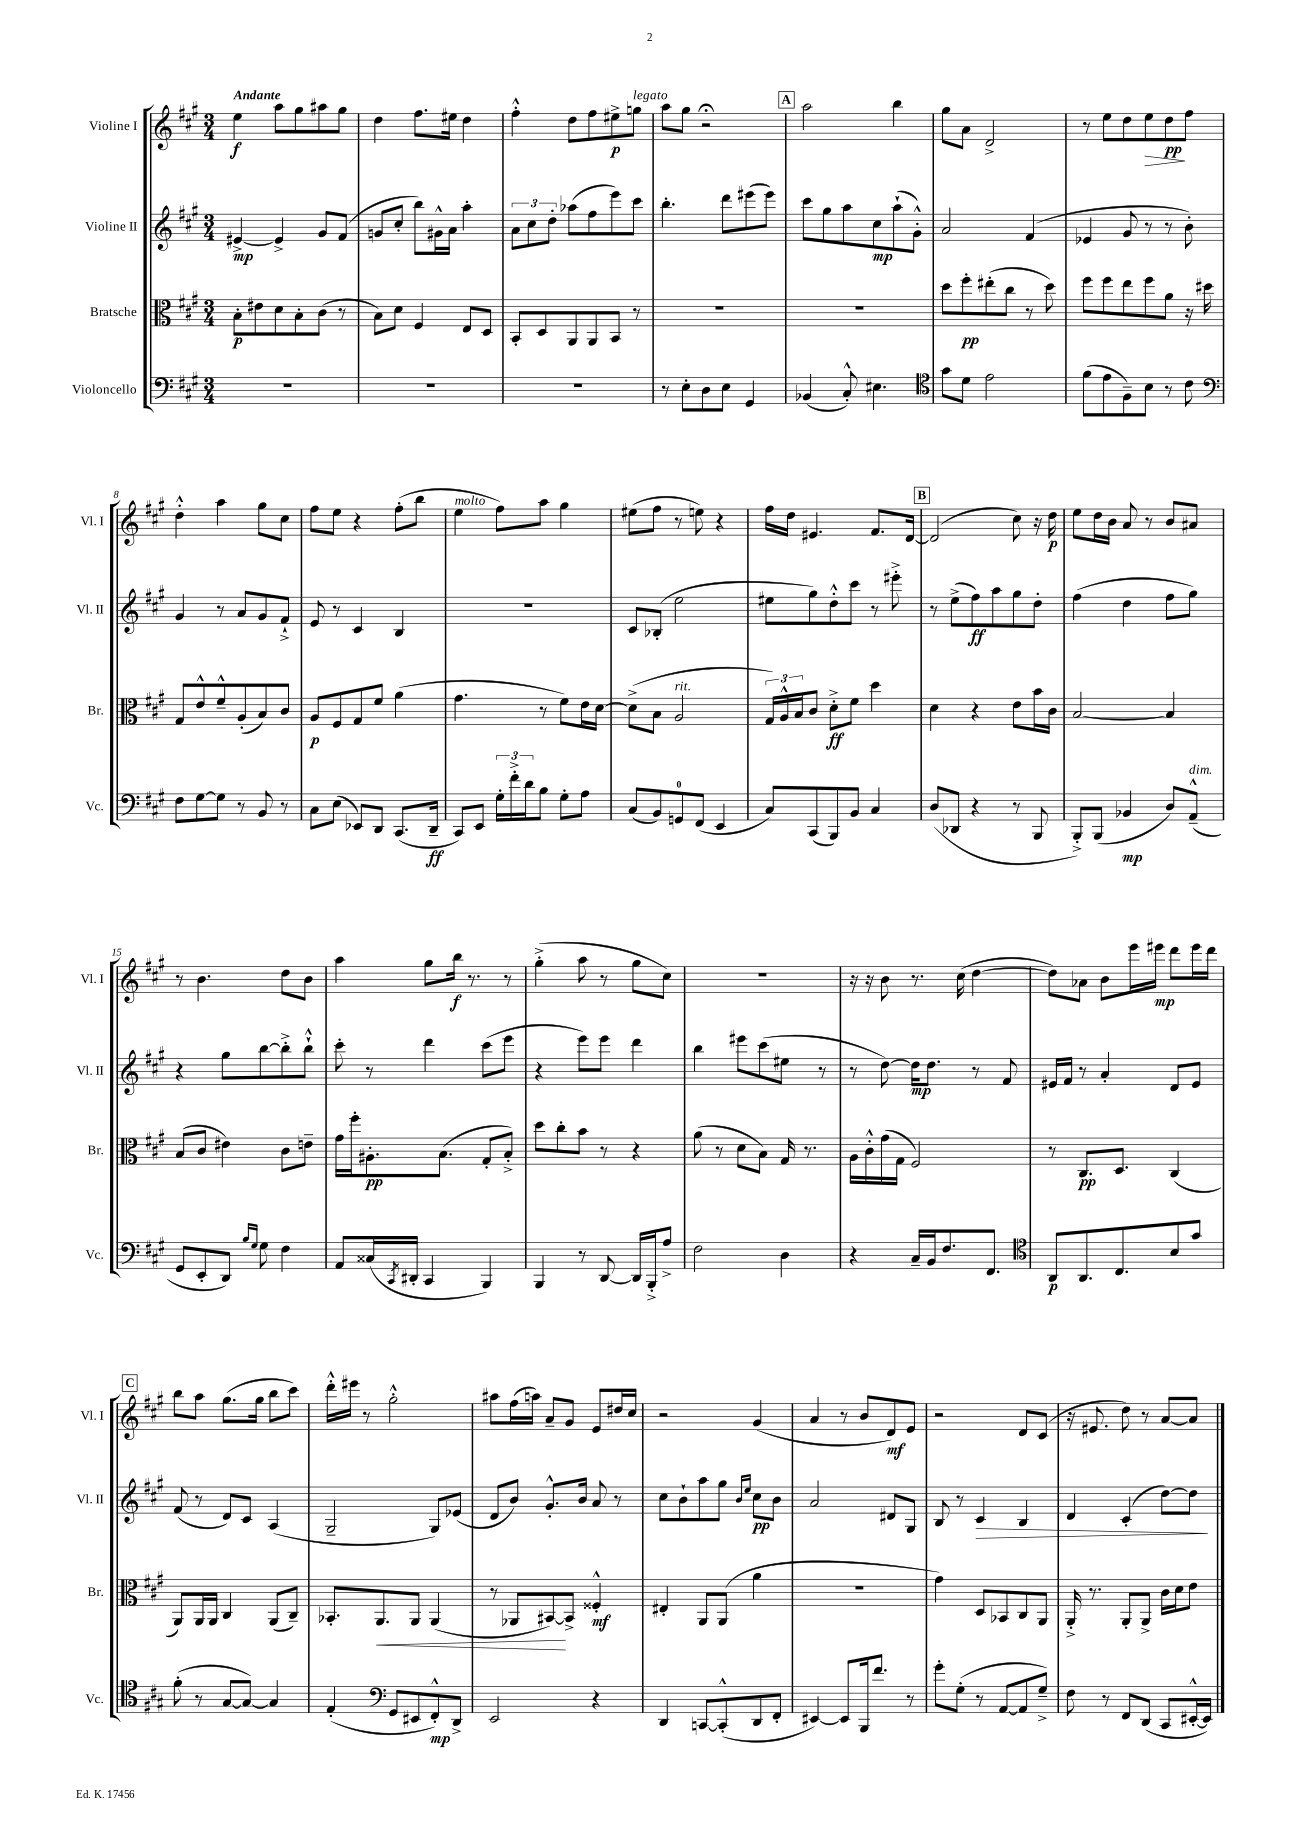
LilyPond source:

<<
\new StaffGroup <<
\new Staff = "s0" \with { instrumentName = "Violine I" shortInstrumentName = "Vl. I" } {
    \clef treble \key a \major \numericTimeSignature \time 3/4 \tempo "Andante"
    e''4\f a''8 gis''8 ais''8 gis''8 |
    d''4 fis''8. eis''16 d''4 |
    fis''4-.-^ d''8 fis''8 eis''8->\p g''8^\markup { \italic "legato" } |
    a''8 gis''8 r2\fermata |
    \mark \markup { \box "A" } a''2 b''4 |
    gis''8 a'8 d'2-> |
    r8 e''8 d''8 e''8\> d''8\pp\! fis''8 |
    d''4-.-^ a''4 gis''8 cis''8 |
    fis''8 e''8 r4 fis''8-.( b''8 |
    e''4^\markup { \italic "molto" } fis''8) a''8 gis''4 |
    eis''8( fis''8 r8 e''8) r4 |
    fis''16 d''16 eis'4. fis'8. d'16~ |
    \mark \markup { \box "B" } d'2( cis''8) r16 d''16\p |
    e''8 d''16 b'16 a'8 r8 b'8 ais'8 |
    r8 b'4. d''8 b'8 |
    a''4 gis''8 b''16\f r8. r8 |
    gis''4-.->( a''8 r8 gis''8 cis''8) |
    R2. |
    r16 r16 b'8 r8. cis''16( d''4~ |
    d''8) aes'8 b'8 e'''16 eis'''16\mp d'''8 eis'''16 d'''16 |
    \mark \markup { \box "C" } b''8 a''8 gis''8.( gis''16 b''8 cis'''8) |
    d'''16-.-^ eis'''16 r8 gis''2-.-^ |
    ais''8 fis''16( a''16) a'8-- gis'8 e'8 dis''16 cis''16 |
    r2 gis'4( |
    a'4 r8 b'8 d'8\mf) e'8 |
    r2 d'8 cis'8( |
    r16 eis'8. d''8) r8 a'8~ a'8 \bar "|." |
}
\new Staff = "s1" \with { instrumentName = "Violine II" shortInstrumentName = "Vl. II" } {
    \clef treble \key a \major \numericTimeSignature \time 3/4
    eis'4~->\mp eis'4-> gis'8 fis'8( |
    g'8 cis''8-. b''8) gis'16-^ a'16 a''4-. |
    \tuplet 3/2 { a'8 cis''8 d''8-. } aes''8( fis''8 e'''8) cis'''8 |
    b''4.-. d'''8 eis'''8( eis'''8) |
    \mark \markup { \box "A" } cis'''8 gis''8 a''8 cis''8\mp a''8-!( gis'8-.-^) |
    a'2 fis'4( |
    ees'4 gis'8 r8 r8 b'8-.) |
    gis'4 r8 a'8 gis'8 fis'8-!-> |
    e'8 r8 cis'4 b4 |
    R2. |
    cis'8 bes8-.( e''2 |
    eis''8 gis''8) d''8-.-^ cis'''8 r8 eis'''8-.-> |
    \mark \markup { \box "B" } r8 e''8->( fis''8\ff) a''8 gis''8 d''8-. |
    fis''4( d''4 fis''8 gis''8) |
    r4 gis''8 b''8~ b''8-.-> b''8-!-^ |
    cis'''8-. r8 d'''4 cis'''8( e'''8 |
    r4 e'''8) e'''8 d'''4 |
    b''4 eis'''8 cis'''8( eis''8 r8 |
    r8 d''8~) d''16\mp d''8. r8 fis'8 |
    eis'16 fis'16 r8 a'4-. d'8 eis'8 |
    \mark \markup { \box "C" } fis'8( r8 d'8) cis'8 a4( |
    gis2-- gis8) ees'8( |
    d'8 b'8) gis'8.-.-^ b'16 a'8 r8 |
    cis''8 b'8-! a''8 gis''8 \grace { b'16 e''16 } cis''8\pp b'8 |
    a'2 dis'8 gis8 |
    b8 r8 cis'4\> b4 |
    d'4 cis'4-.( d''8~) d''8\! \bar "|." |
}
\new Staff = "s2" \with { instrumentName = "Bratsche" shortInstrumentName = "Br." } {
    \clef alto \key a \major \numericTimeSignature \time 3/4
    b8-.\p eis'8 d'8 b8-. cis'8( r8 |
    b8) d'8 fis4 e8 d8 |
    b,8-. d8 a,8 a,8 b,8 r8 |
    R2. |
    \mark \markup { \box "A" } R2. |
    d''8 fis''8-.\pp eis''8-.( cis''8 r8 d''8) |
    fis''8 fis''8 e''8 fis''8 a'8 r16 dis''16 |
    gis8 e'8-^ fis'8---^ a8-.( b8) cis'8 |
    a8\p fis8 gis8 fis'8 a'4( |
    gis'4. r8 fis'8) e'16 d'16~ |
    d'8->( b8 a2^\markup { \italic "rit." } |
    \tuplet 3/2 { gis16) a16-^ b16 } cis'8 d'8-.->\ff fis'8 d''4 |
    \mark \markup { \box "B" } d'4 r4 e'8 b'16 cis'16 |
    b2~ b4 |
    b8( cis'8 eis'4) cis'8 e'8-- |
    gis'16 fis''16-. ais8.-.\pp b8.( gis8-. b8-.->) |
    d''8 cis''8-. b'8 r8 r4 |
    a'8( r8 d'8 b8) gis16 r8. |
    a16 cis'16-.-^ gis'16( gis16 fis2) |
    r8 cis8.\pp d8. cis4( |
    \mark \markup { \box "C" } a,8) a,16 a,16 cis4 a,8( cis8--) |
    bes,8.-. a,8.\< a,8 a,4( |
    r8 aes,8 bis,8~\!) bis,8-> fisis4-.-^\mf |
    eis4-. a,8 a,8( a'4 |
    R2. |
    gis'4) d8 bes,8 cis8 a,8 |
    a,16-.-> r8. a,8-. a,8-> cis'16 d'16 e'8 \bar "|." |
}
\new Staff = "s3" \with { instrumentName = "Violoncello" shortInstrumentName = "Vc." } {
    \clef bass \key a \major \numericTimeSignature \time 3/4
    R2. |
    R2. |
    R2. |
    r8 e8-. d8 e8 gis,4 |
    \mark \markup { \box "A" } bes,4( cis8-.-^) eis4. |
    \clef tenor gis'8 d'8 e'2 |
    fis'8( e'8 fis8--) b8 r8 cis'8 |
    \clef bass fis8 gis8~ gis8 r8 b,8 r8 |
    cis8 e8( ees,8) d,8 cis,8.( d,16--\ff |
    cis,8) e,8 \tuplet 3/2 { gis16-. fis'16-.-> d'16 } b8 gis8-. a8 |
    cis8( b,8) g,8-0 fis,8( e,4 |
    cis8) cis,8( b,,8) b,8 cis4 |
    \mark \markup { \box "B" } d8( des,8 r4 r8 b,,8 |
    b,,8-.->) b,,8( bes,4\mp d8) a,8---^^\markup { \italic "dim." }( |
    gis,8 e,8-. d,8) \grace { b16 gis16 } gis8 fis4 |
    a,8 cisis16( \acciaccatura { cis,8 } dis,16-. cis,4 b,,4) |
    b,,4 r8 d,8~ d,16 b,,16-.-> a8-> |
    fis2 d4 |
    r4 cis16-- b,16 fis8. fis,8. |
    \clef tenor a,8\p a,8. cis8. b8 gis'8 |
    \mark \markup { \box "C" } fis'8-.( r8 gis8~ gis8~) gis4 |
    e4-.( \clef bass gis,8 eis,8 fis,8-.-^\mp) d,8-> |
    e,2 r4 |
    d,4 c,8~ c,8-.-^( d,8 fis,8-. |
    eis,4~) eis,8 b,,16 fis'8. r8 |
    gis'8-. gis8-.( r8 a,8~ a,8 gis8--->) |
    fis8 r8 fis,8 d,8( cis,8 eis,16~-.-^ eis,16) \bar "|." |
}
>>
>>
